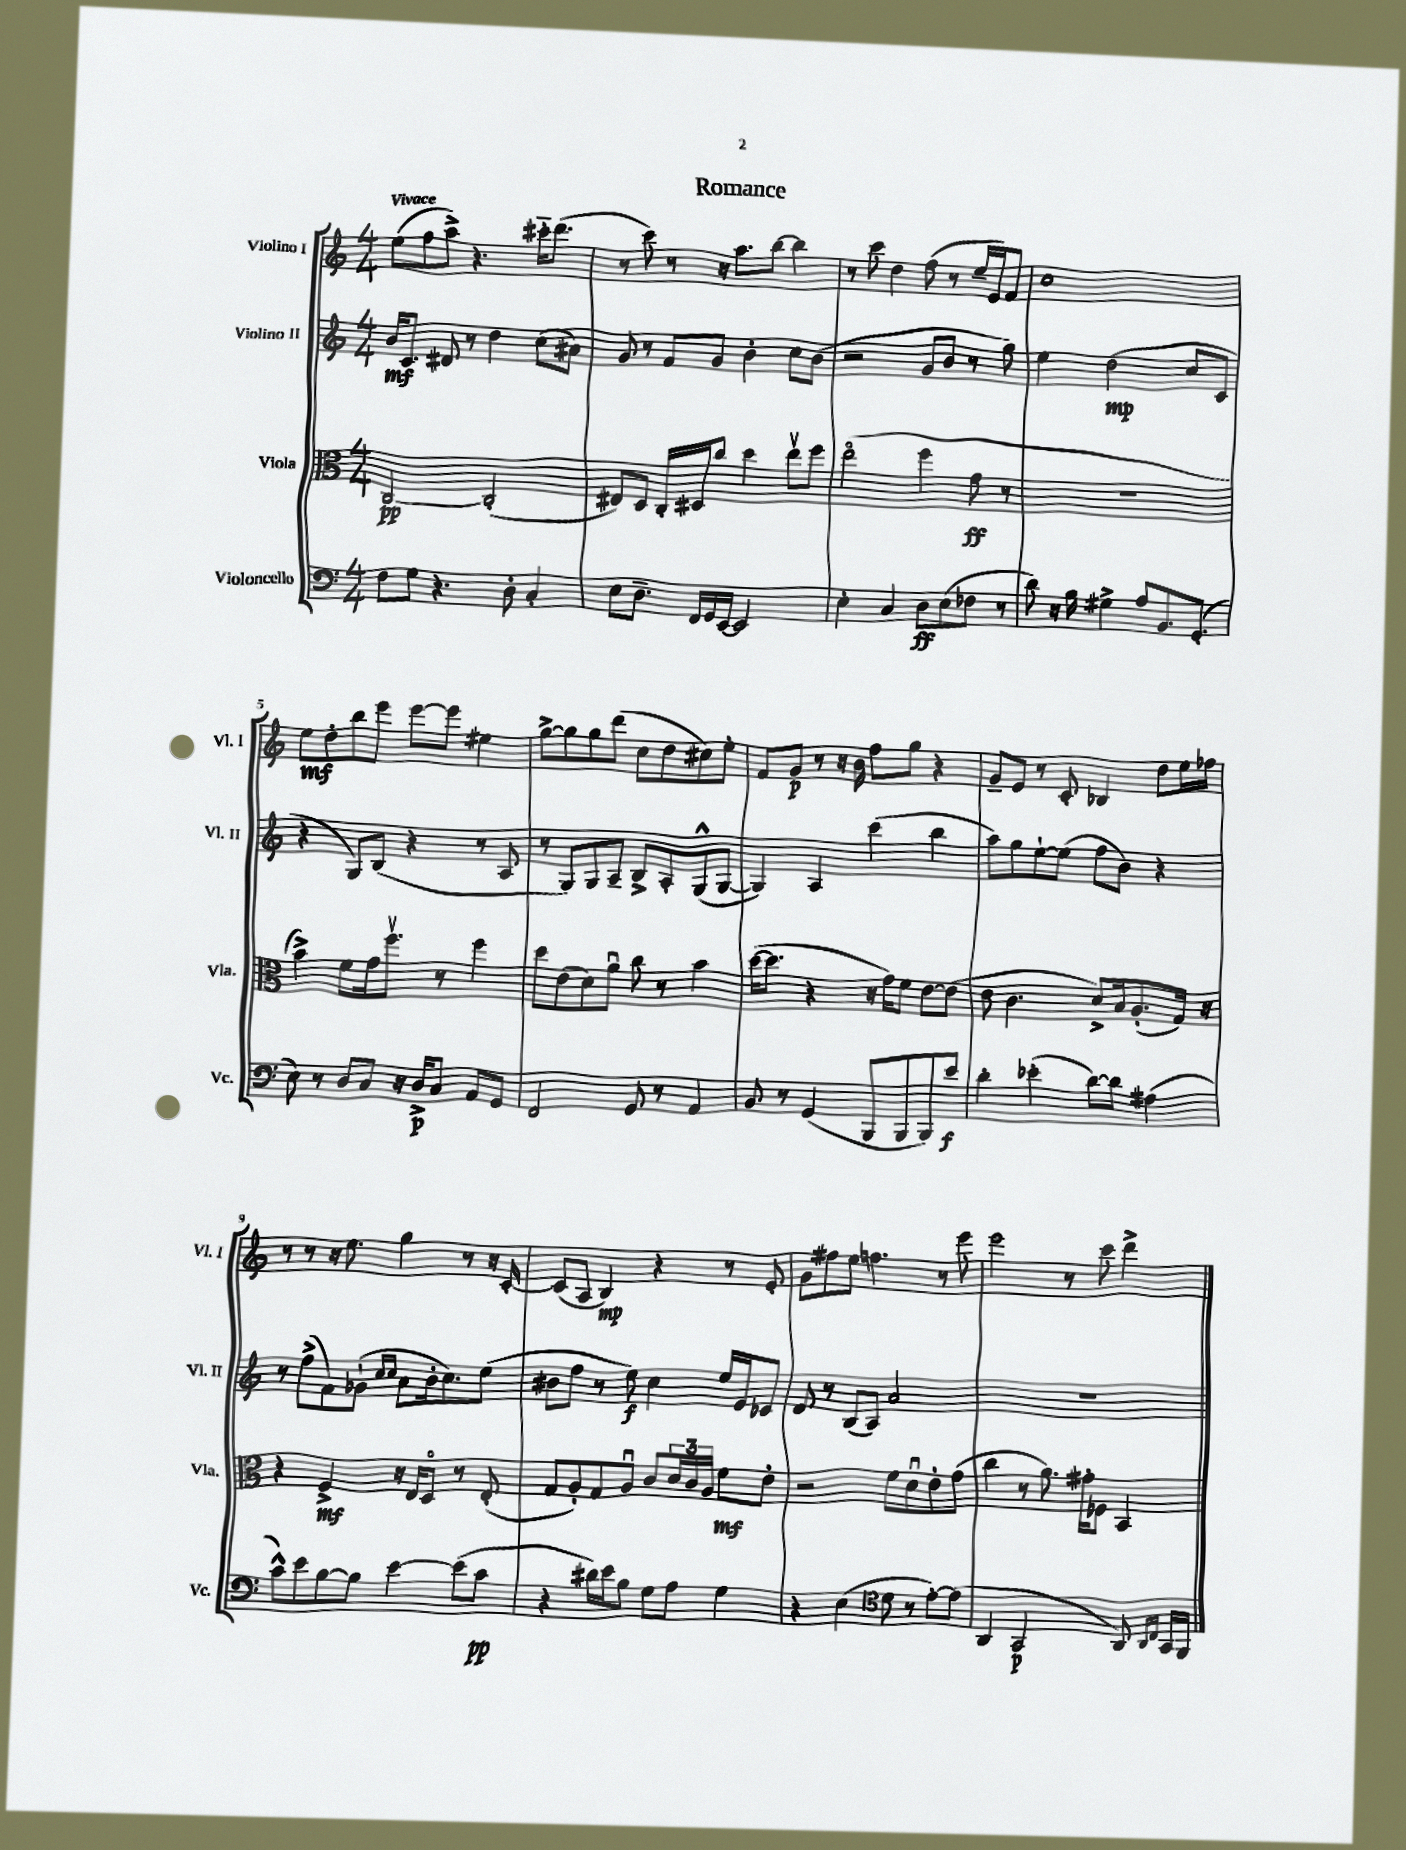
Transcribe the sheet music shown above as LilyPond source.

\header { title = "Romance" }
<<
\new StaffGroup <<
\new Staff = "s0" \with { instrumentName = "Violino I" shortInstrumentName = "Vl. I" } {
    \clef treble \key c \major \numericTimeSignature \time 4/4 \tempo "Vivace"
    e''8( f''8 a''8->) r4. cis'''16-_ d'''8.( |
    r8 c'''8) r8 r16 a''8. b''8~ b''4 |
    r8 c'''8 d''4 f''8( r8 e''16-- e'16) f'8 |
    c''1 |
    e''8\mf d''8-. b''8 e'''8 e'''8~ e'''8 eis''4 |
    g''8~-> g''8 g''8 d'''8( c''8 d''8 cis''8) e''8-. |
    f'8 g'8\p r8 r16 b'16 f''8 g''8 r4 |
    g'8-- e'8 r8 c'8-. bes4 d''8 e''16 fes''16 |
    r8 r8 r16 e''8. g''4 r8 r16 c'16~-. |
    c'8( a8 b4\mp) r4 r8 e'8-. |
    g'8 fis''8 e''8 f''4. r8 e'''8 |
    e'''2 r8 c'''8 d'''4-> \bar "|." |
}
\new Staff = "s1" \with { instrumentName = "Violino II" shortInstrumentName = "Vl. II" } {
    \clef treble \key c \major \numericTimeSignature \time 4/4
    b'16\mf c'8. dis'8 r8 d''4 c''8( ais'8) |
    g'8 r8 f'8 g'8 b'4-. c''8 b'8( |
    r2 g'8 b'8 r8 g''8) |
    e''4 d''2\mp( c''8 c'8 |
    r4 g8) b8( r4 r8 a8 |
    r8 g8) g8 a8-- b8-> a8-. g8-^( g8~ |
    g4) a4 c'''4( b''4 |
    a''8) g''8 e''8~-! e''8( f''8 b'8) r4 |
    r8 f''8->( f'8) ges'8-!( \grace { c''16 c''16 } a'8 b'16-. c''8.) e''8( |
    bis'8 f''8 r8 e''8\f) c''4 e''16 e'16 ces'8 |
    d'8 r8 b8( a8) a'2 |
    R1 \bar "|." |
}
\new Staff = "s2" \with { instrumentName = "Viola" shortInstrumentName = "Vla." } {
    \clef alto \key c \major \numericTimeSignature \time 4/4
    c2~\pp c2-.( |
    eis8) d8 c16-. dis16 c''8 d''4 e''8\upbow f''8 |
    e''2\flageolet( f''4 g'8\ff r8 |
    R1 |
    b'4->) f'8 g'16 f''8.\upbow r8 f''4 |
    d''8 e'8( d'8) a'8\downbow c''8 r8 b'4 |
    d''16~( d''8. r4 r16 g'16) f'8 e'8~ e'8( |
    e'8 c'4. d'8->) b16 a8.-.( g16) r16 |
    r4 f4->\mf r16 e16 d8\flageolet r8 e8-.( |
    g8 a8-.) g8 a8\downbow c'8 \tuplet 3/2 { d'16 c'16 a16 } f'8\mf e'8-. |
    r2 f'8 d'8\downbow e'8-. g'8( |
    c''4 r8 a'8.) gis'16-. fes8 b,4 \bar "|." |
}
\new Staff = "s3" \with { instrumentName = "Violoncello" shortInstrumentName = "Vc." } {
    \clef bass \key c \major \numericTimeSignature \time 4/4
    f8 g8 r4. d8-. c4-. |
    e8 d8.-- f,16 g,16 e,16~ e,2 |
    e4-. c4 d8\ff e8( fes8 r8 |
    d'8) r16 b16 gis4-> a8 b,8. g,8.-.( |
    e8) r8 d8 c8 r16 d16->\p c8 a,8 g,8 |
    f,2 g,8 r8 a,4 |
    b,8 r8 g,4( b,,8 b,,8 b,,8) e'8\f |
    d'4-. ees'4-.( d'8~) d'8 ais4( |
    c'8-^) e'8 b8~ b8 e'4~ e'8( c'8\pp |
    r4 dis'16) e'16 b8 g8 a8 g4 |
    r4 e4( \clef tenor d'8 r8 e'8~-.) e'8( |
    a,4 g,2\p a,8) \grace { a,16 c16 } g,16 f,16 \bar "|." |
}
>>
>>
